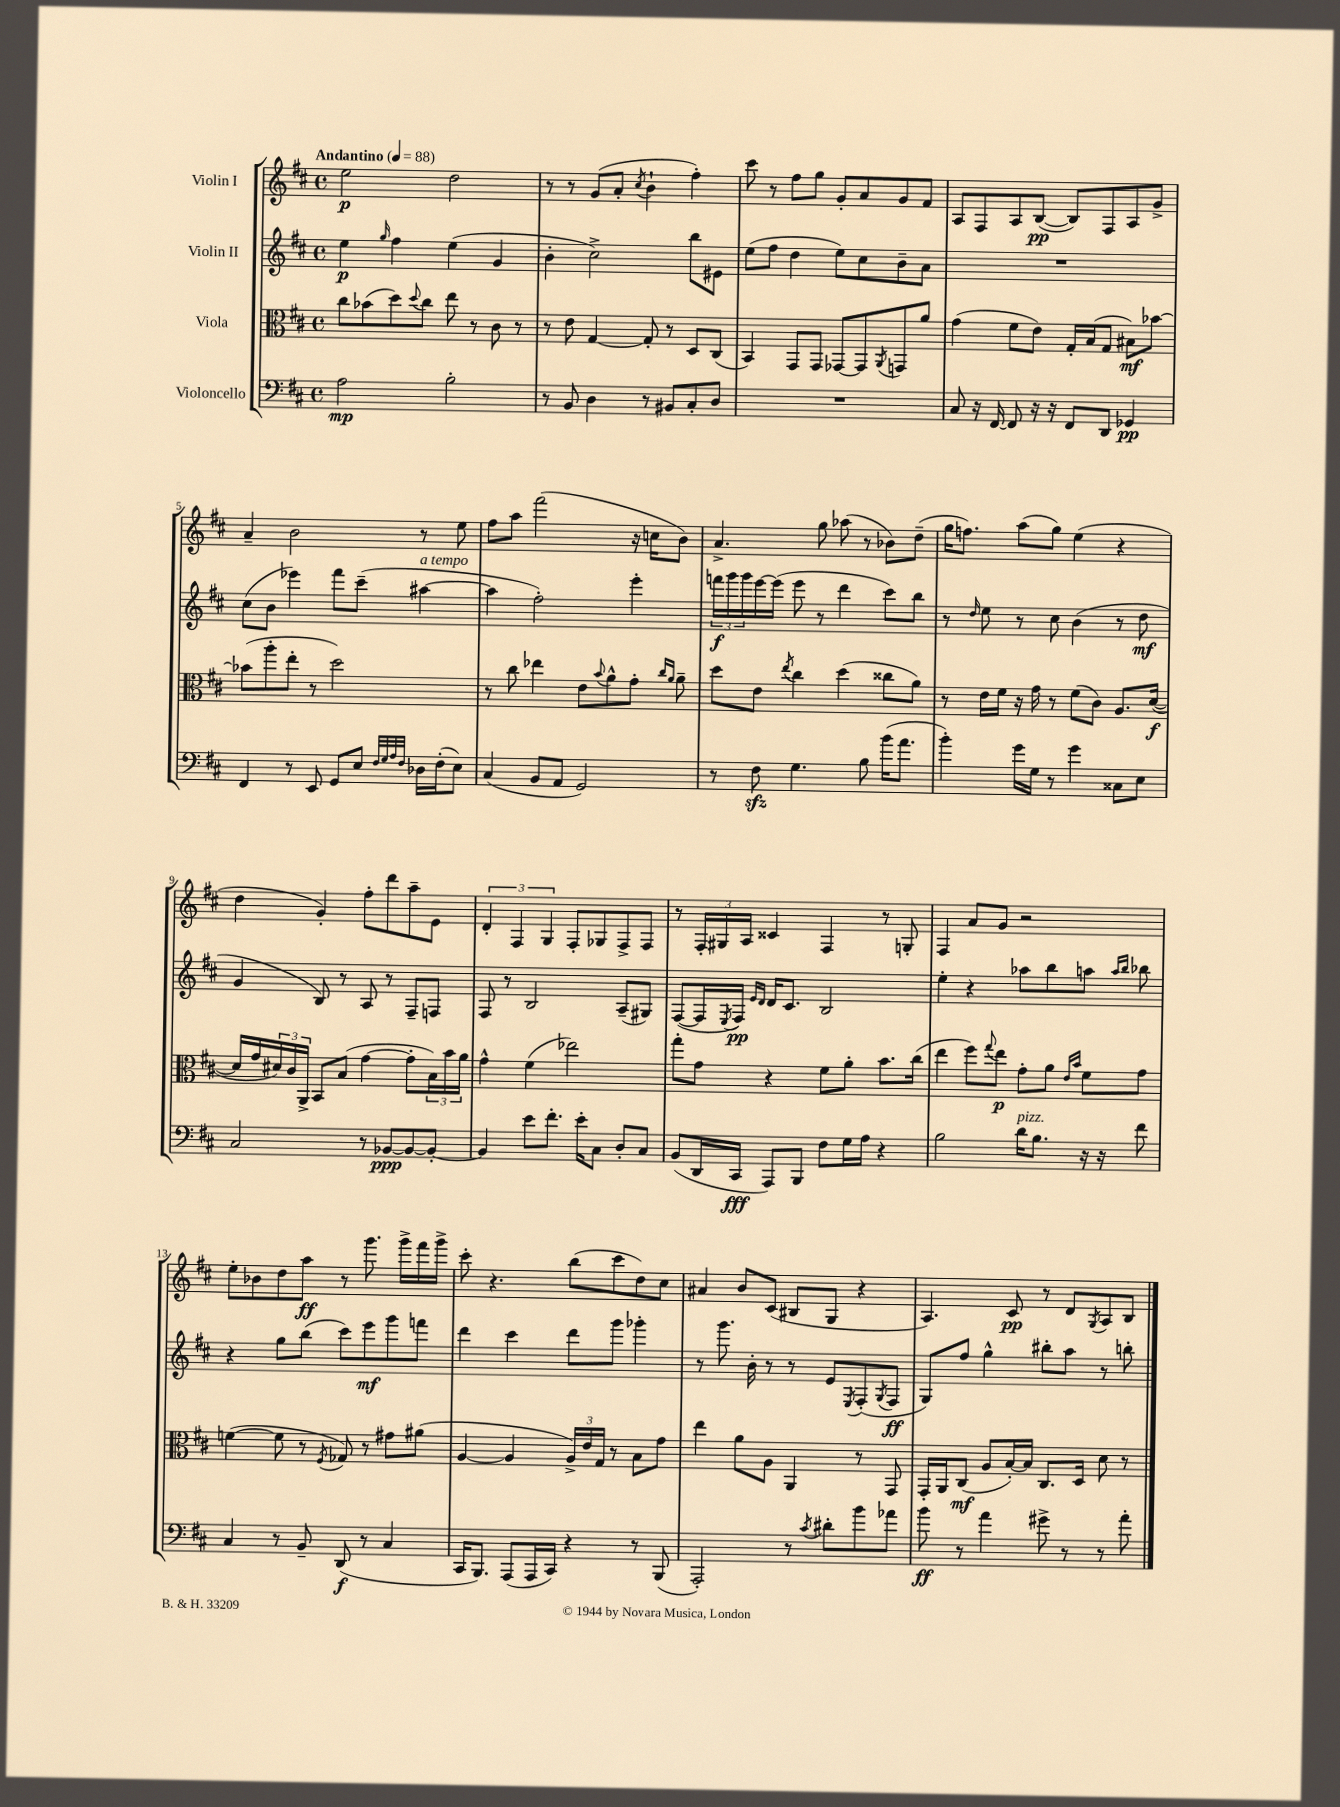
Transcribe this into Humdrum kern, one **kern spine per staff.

**kern	**kern	**kern	**kern
*staff4	*staff3	*staff2	*staff1
*clefF4	*clefC3	*clefG2	*clefG2
*k[f#c#]	*k[f#c#]	*k[f#c#]	*k[f#c#]
*M4/4	*M4/4	*M4/4	*M4/4
*met(c)	*met(c)	*met(c)	*met(c)
*MM88	*MM88	*MM88	*MM88
2A	8cc#	4ee	2ee
.	(8b-	.	.
.	.	16qqgg	.
.	8dd)	4ff#	.
.	8qqdd	.	.
.	8cc#	.	.
2B'	8ee	(4ee	2dd
.	8r	.	.
.	8c#	4g	.
.	8r	.	.
=	=	=	=
8r	8r	4b'	8r
8BB	8e	.	8r
4D	[4G	2cc#^)	(8g
.	.	.	8a'
.	.	.	8qcc#
8r	8G']	.	4b`
8BB#	8r	.	.
8C#'	8D	8bb	4ff#')
8D	(8C#	8e#	.
=	=	=	=
1r	4BB)	(8ee	8ccc#
.	.	8ff#	8r
.	8GG	4dd	8ff#
.	8GG	.	8gg
.	[8GG-	8ee)	8g'
.	8GG-]	8cc#	8a
.	8qAA	.	.
.	8GG	8b~	8g
.	8a	8a	8f#
=	=	=	=
8C#	(4g	1r	8A
16r	.	.	8F#
[16FF#	.	.	.
8FF#]	8f#	.	8A
16r	8e)	.	([8B
16r	.	.	.
8FF#	16G'	.	8B])
.	(16B	.	.
8DD	8G	.	8F#
4GG-	8B#)	.	8A
.	[8b-	.	8g^
=	=	=	=
4FF#	(8b-]	(8cc#	4a~
.	8aa'	8b	.
8r	8ee'	4eee-)	2b
8EE	8r	.	.
8GG	2dd)	8fff#	.
8E	.	(8ccc#~	.
32qqF#	.	.	.
32qqG	.	.	.
32qqA	.	.	.
32qqF#	.	.	.
16D-	.	[4aa#	8r
(16F#'	.	.	.
8E)	.	.	8ee
=	=	=	=
(4C#	8r	4aa#]	8ff#
.	8cc#	.	8aa
8BB	4ee-	2ff#')	(2fff#
8AA	.	.	.
2GG)	8e	.	.
.	8qqb	.	.
.	8a^^	.	.
.	8g'	4eee'	16r
.	.	.	16cc
.	16qqcc#	.	.
.	16qqa	.	.
.	8a~	.	8b)
=	=	=	=
8r	8dd	24fff	4.a^
.	.	24ggg	.
.	.	24ggg	.
8F#	8e	[16eee	.
.	.	(16eee]	.
.	8qee	.	.
4.G	4cc#	8eee	.
.	.	8r	8gg
.	(4dd	4ddd	(8aa-
8B	.	.	8r
(16b	8cc##	8ccc#)	8b-)
8.a	.	.	.
.	8a)	8bb	(8dd~
=	=	=	=
4b')	8r	8r	16gg
.	.	.	8.ff)
.	.	16qqdd	.
.	16e	8ee	.
.	16f#	.	.
16g	16r	8r	(8aa
16G	16g	.	.
8r	8r	8cc#	8gg)
4g	(8f#	(4b	(4ee
.	8c#)	.	.
8C##	8.A	8r	4r
8E	.	8dd	.
.	([16d	.	.
=	=	=	=
2C#	16d]	4g	4dd
.	16g	.	.
.	24d#)	.	.
.	24c#	.	.
.	24AA^	.	.
.	8BB	8B)	4g')
.	(8B	8r	.
8r	[4g	8A	8ff#'
[8BB-	.	8r	8ddd
8BB-_	8g']	8F#~	8aa~
8BB-'_	24B)	8F	8e
.	24b	.	.
.	24a	.	.
=	=	=	=
4BB-]	4g^^	8F#	6d'
.	.	8r	.
.	.	.	6F#
8e	(4f#	2B	.
.	.	.	6G
8.f#'	.	.	.
.	2ee-)	.	8F#'
16e'	.	.	.
8C#	.	.	8G-
8D'	.	(8A~	8F#^
8C#	.	8G#)	8F#
=	=	=	=
(8BB	8gg'	([8F#	8r
16DD	8g	16F#]	24F#'
.	.	.	24G#
.	.	8qE	.
16CC#	.	16F#)	.
.	.	.	24A
.	.	16qqe	.
.	.	16qqd	.
8AAA)	4r	16d	4c##
.	.	8.c#	.
8BBB	.	.	.
8F#	8f#	2B	4F#
16G	8a'	.	.
16A	.	.	.
4r	8.b	.	8r
.	.	.	8G'
.	(16cc#	.	.
=	=	=	=
2B	4ee	4ee'	4F#
.	8ff#)	4r	8a
.	8qqgg	.	.
.	8ee	.	8g
16d	8g'	8aa-	2r
8.B	.	.	.
.	8a	8bb	.
.	16qqe	.	.
.	16qqb	.	.
16r	8f#	8aa	.
16r	.	.	.
.	.	16qqaa	.
.	.	16qqbb	.
8f#	8g	8bb-	.
=	=	=	=
4C#	([4f	4r	8ee'
.	.	.	8b-
8r	8f]	8gg	8dd
8BB~	8r	(8bb	8aa
.	8qF#	.	.
(8DD	8G-)	8ccc#)	8r
8r	8r	8eee	8.ggg
4C#	8g#	8ggg	.
.	.	.	16ggg^
.	(8a#	8fff	16fff#
.	.	.	16ggg^
=	=	=	=
16CC#	[4A	4ddd	8ccc#'
8.BBB)	.	.	.
.	.	.	4.r
(8AAA	4A]	4ccc#	.
16AAA	.	.	.
16CC#)	.	.	.
4r	24A^)	8ddd	(8bb
.	24e	.	.
.	24G	.	.
.	8r	8ggg	8ccc#
8r	8B	4ggg-'	8dd)
(8BBB	8g	.	8cc#
=	=	=	=
2AAA')	4ee	8r	4a#
.	.	8.ggg	.
.	8a	.	8b
.	.	16b'	.
.	8A	8r	(8c#
8r	4AA	8r	8B#
8qc#	.	.	.
8d#'	.	8e	8G
.	.	8qE	.
8b	8r	(8F#'	4r
.	.	8qG	.
8a-	8GG	8F#	.
=	=	=	=
8b	16GG'	8G)	4.A)
.	16AA	.	.
8r	(8C#	8ff#	.
4a	8A	4gg^^	.
.	[16B')	.	8c#
.	16B]	.	.
8g#^	8.C#	8bb#'	8r
8r	.	8aa	8d
.	16D	.	.
.	.	.	8qG
8r	8d	8r	8A
8a'	8r	8bb'	8B
==	==	==	==
*-	*-	*-	*-
